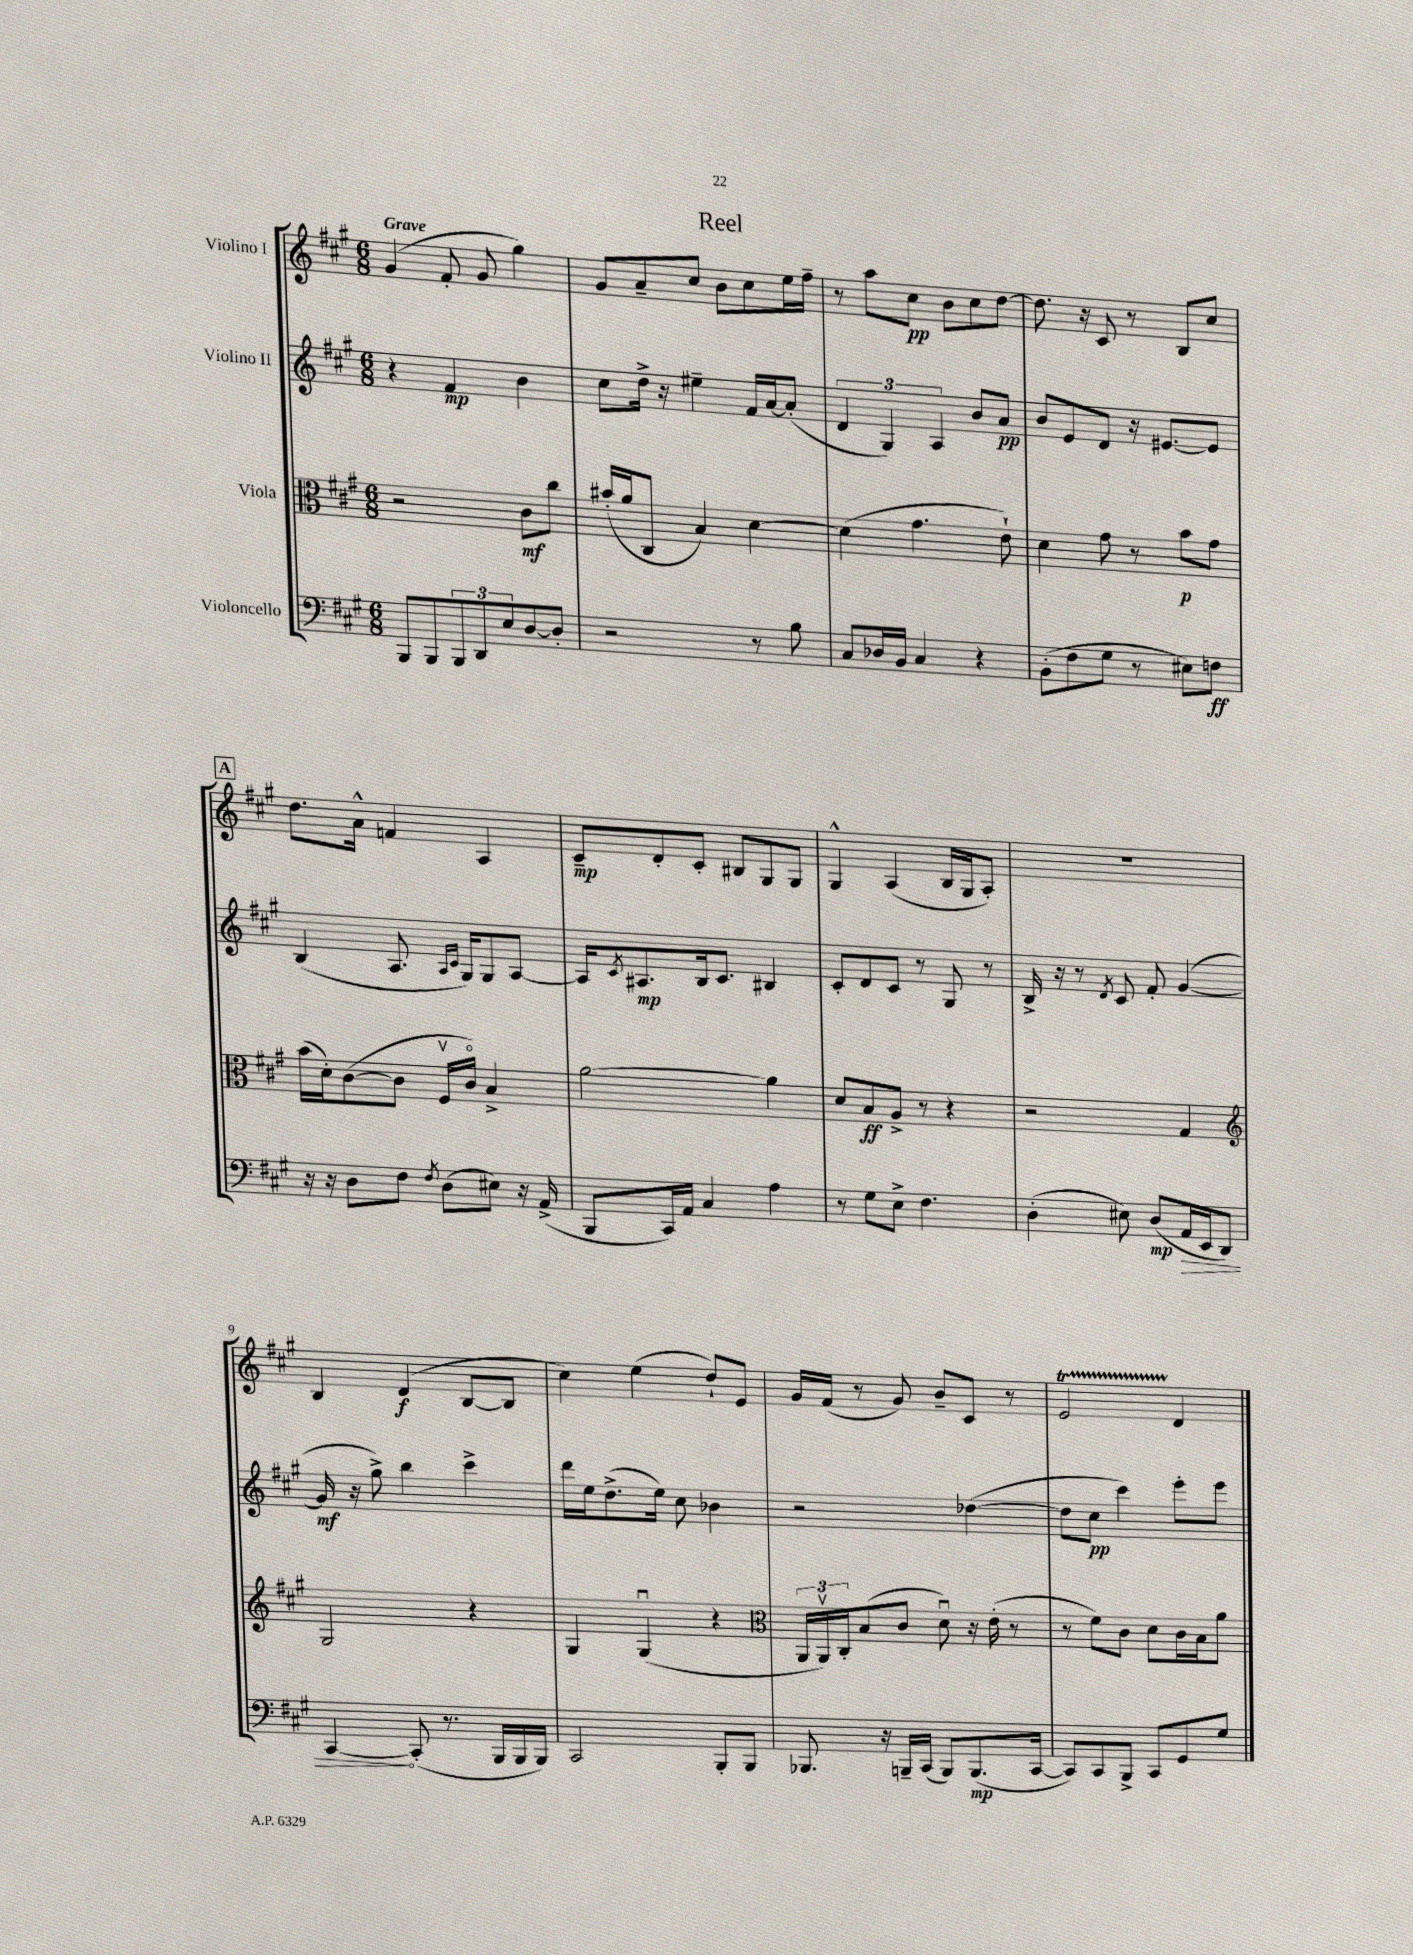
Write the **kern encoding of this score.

**kern	**kern	**kern	**kern
*staff4	*staff3	*staff2	*staff1
*clefF4	*clefC3	*clefG2	*clefG2
*k[f#c#g#]	*k[f#c#g#]	*k[f#c#g#]	*k[f#c#g#]
*M6/8	*M6/8	*M6/8	*M6/8
8BBB	2r	4r	(4g#
8BBB	.	.	.
12BBB	.	4f#	8f#'
12DD	.	.	.
.	.	.	8g#
12E	.	.	.
[8D	8c#	4b	4gg#)
8D']	8cc#	.	.
=	=	=	=
2r	(16b#'	8cc#	8g#
.	16a	.	.
.	8C#	16dd^	8a~
.	.	16r	.
.	4B)	4ee#~	8cc#
.	.	.	8b
8r	[4d	16f#	8cc#
.	.	[16a	.
8B	.	(8a']	16ee
.	.	.	16ff#~
=	=	=	=
8C#	(4d]	6d	8r
16D-	.	.	8aa
.	.	6G#)	.
16BB	.	.	.
4C#	4.g#	.	8cc#
.	.	6A	.
.	.	.	8b
4r	.	8b	8cc#
.	8e`)	8a	[8dd
=	=	=	=
(8BB'	4d	8b	8.dd]
8F#	.	8e	.
.	.	.	16r
8G#	8g#	8d	8c#
8r	8r	16r	8r
.	.	[8.e#	.
8E#)	8b	.	8B
8F	8g#	8e#]	8cc#
=	=	=	=
16r	(16b	(4B	8.dd
16r	16d')	.	.
8D	([8c#	.	.
.	.	.	16a^^
8F#	8c#]	8.A	4f
8qF#	.	.	.
(8D	16F#v	.	.
.	.	16qqA	.
.	.	16qqc#	.
.	16c#o)	16G#)	.
8E#)	4B^	8G#	4A
16r	.	[8A	.
(16AA^	.	.	.
=	=	=	=
8BBB	[2a	16A]	8c#~
.	.	8qc#	.
.	.	8.A#	.
16CC#)	.	.	8d'
16AA	.	.	.
4C#	.	16B	8c#'
.	.	8.c#	.
.	.	.	8B#
4A	4a]	4B#	8G#
.	.	.	8G#
=	=	=	=
8r	8d	8c#'	4G#^^
8G#	8B	8d	.
8E^	8A^	8c#	(4A
4.F#	8r	8r	.
.	4r	8G#	16B
.	.	.	16G#
.	.	8r	8A')
=	=	=	=
(4D'	2r	16B^	2.r
.	.	16r	.
.	.	8r	.
.	.	8qd	.
8E#)	.	8c#	.
(8D	.	8f#'	.
16AA	4G#	([4g#	.
16EE	.	.	.
8DD)	.	.	.
=	=	=	=
*	*clefG2	*	*
[4CC#	2G#	16g#]	4B
.	.	16r	.
.	.	8gg#^)	.
(8CC#']	.	4bb	(4d
8.r	.	.	.
.	4r	4ccc#^	[8B
16BBB	.	.	.
16BBB	.	.	8B]
16BBB)	.	.	.
=	=	=	=
2CC#	4G#	16ddd	4cc#)
.	.	16ee	.
.	.	(8.dd^	.
.	(4G#u	.	(4ee
.	.	16ee)	.
.	.	8cc#	.
8BBB'	4r	4b-	8dd`)
8BBB	.	.	8e
=	=	=	=
*	*clefC3	*	*
8.BBB-	24AA	2r	16g#
.	24AAv)	.	.
.	.	.	(16f#
.	24C#'	.	.
.	(8B	.	8r
16r	.	.	.
16BBB~	8c#	.	8g#)
(16CC#	.	.	.
8BBB)	8du)	.	8b~
(8.BBB	16r	([4dd-	8c#
.	(16e'	.	.
.	8r	.	8r
[16CC#	.	.	.
=	=	=	=
8CC#])	8r	8dd-]	2e
8CC#	8f#)	8cc#	.
8BBB^	8c#	4ccc#)	.
8CC#	8d	.	.
8GG#	16c#	8eee'	4d
.	16B	.	.
8G#	8a	8eee	.
==	==	==	==
*-	*-	*-	*-
